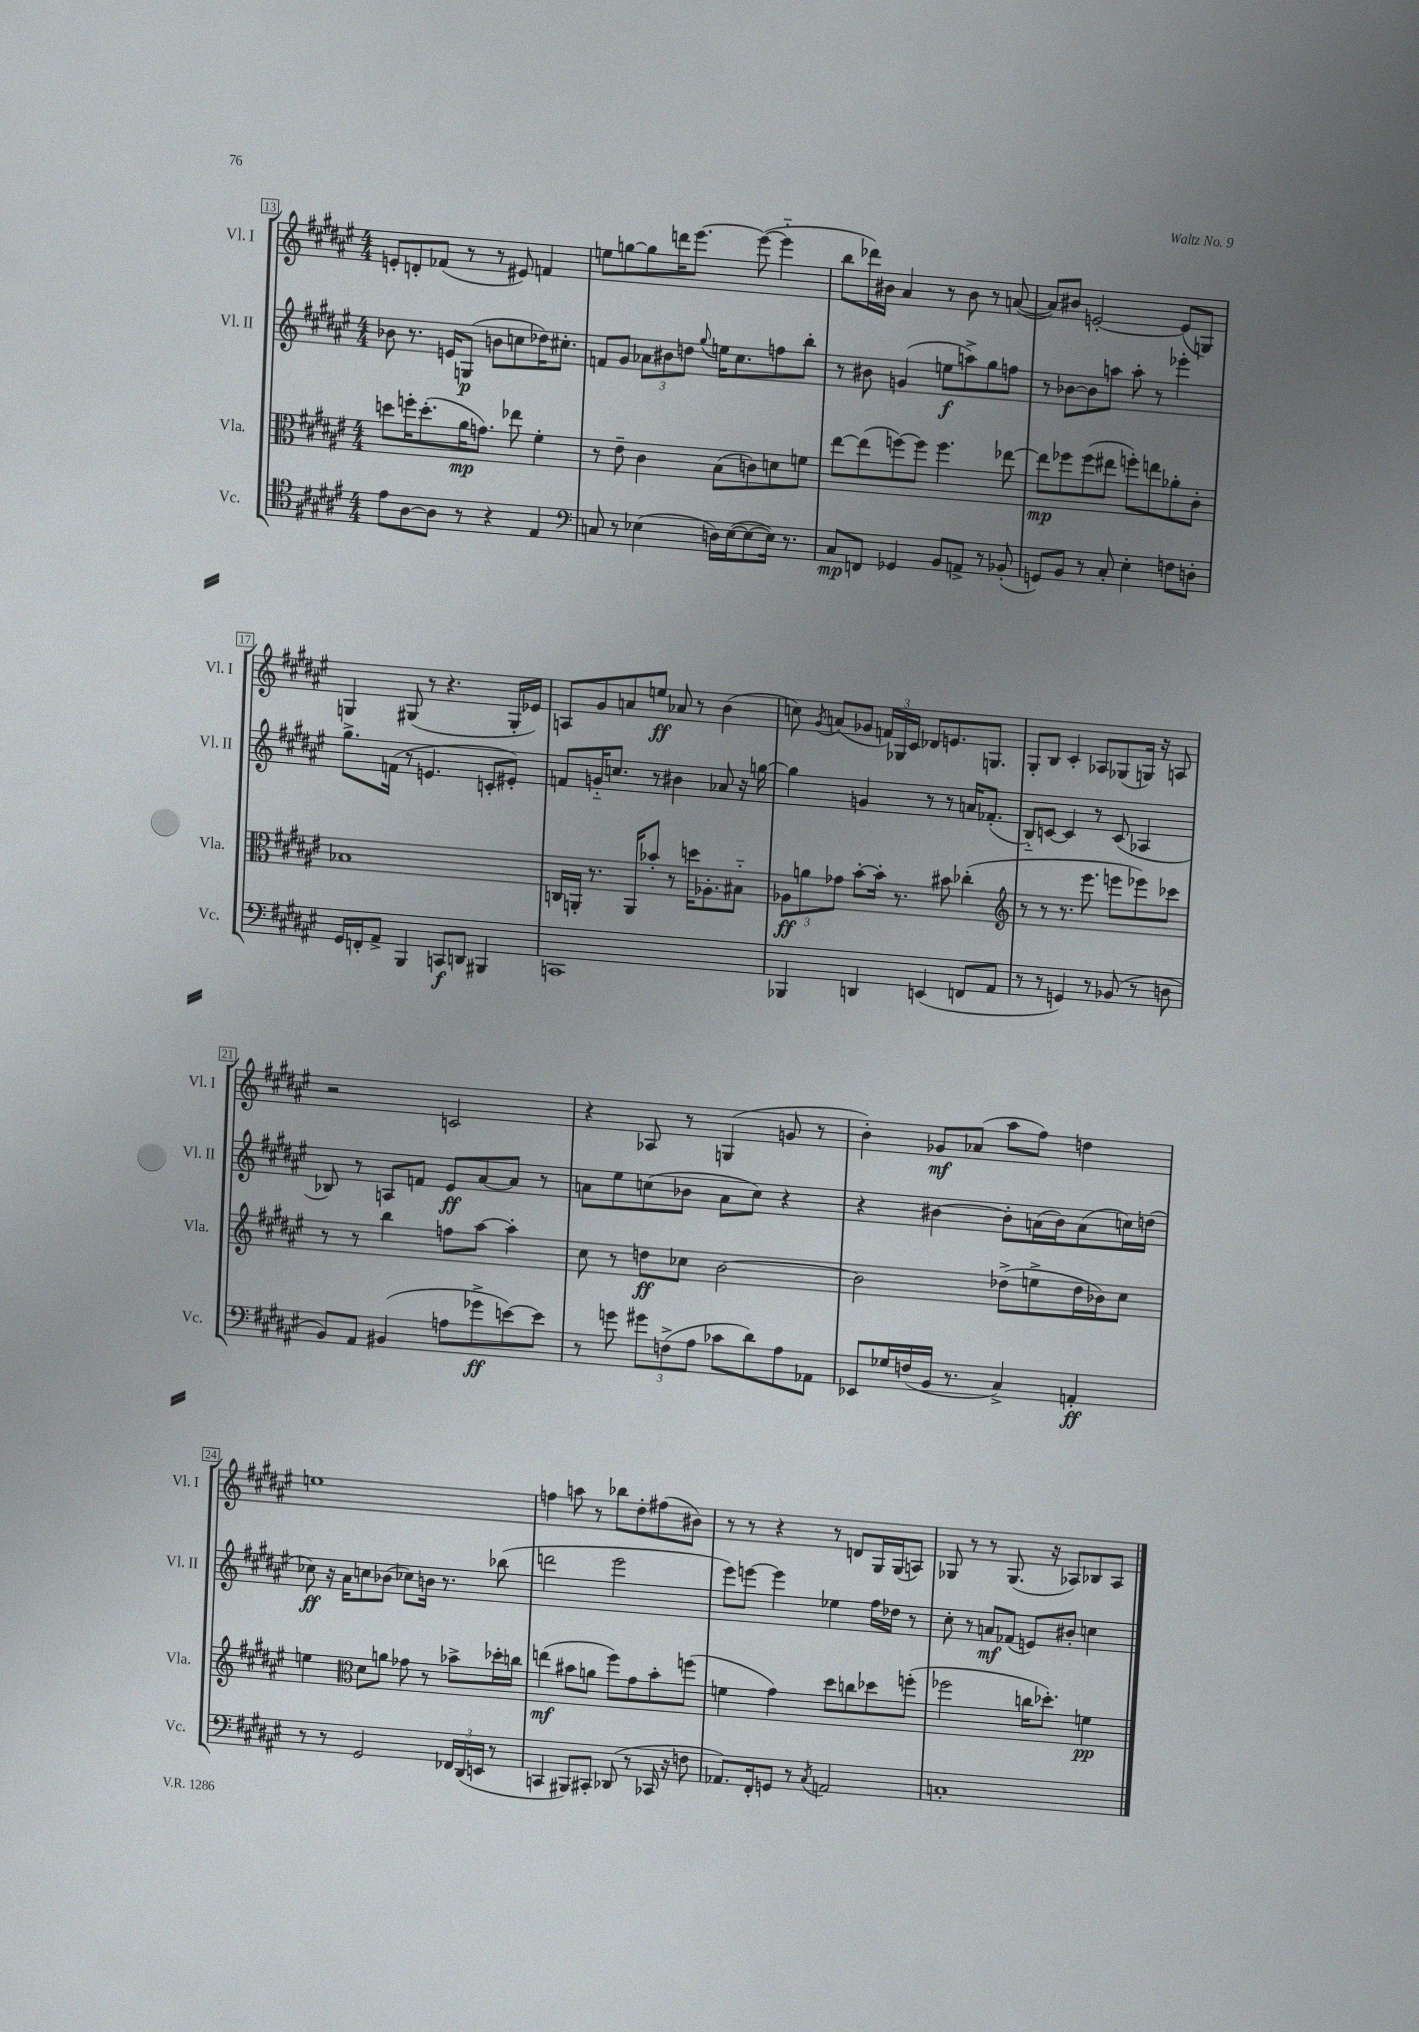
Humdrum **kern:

**kern	**dynam	**kern	**dynam	**kern	**dynam	**kern	**dynam
*part4	*part4	*part3	*part3	*part2	*part2	*part1	*part1
*staff4	*staff4	*staff3	*staff3	*staff2	*staff2	*staff1	*staff1
*I"Vc.	*	*I"Vla.	*	*I"Vl. II	*	*I"Vl. I	*
*I'Vc.	*	*I'Vla.	*	*I'Vl. II	*	*I'Vl. I	*
*clefC4	*	*clefC3	*	*clefG2	*	*clefG2	*
*k[f#c#g#d#a#e#]	*	*k[f#c#g#d#a#e#]	*	*k[f#c#g#d#a#e#]	*	*k[f#c#g#d#a#e#]	*
*M4/4	*	*M4/4	*	*M4/4	*	*M4/4	*
=13	=13	=13	=13	=13	=13	=13	=13
8e#\L	.	8ddn\L	.	8b-X\	.	8en'/L	.
[8A#\	.	16ffn'\K	.	8.r	.	8dn'/	.
.	.	(8.dd'\	.	.	.	.	.
8A#\J]	.	.	.	.	.	(8f-X/J	.
.	.	.	.	16en/KL	.	.	.
8r	.	16a#\K	mp	(8Gn/J	p	8r	.
.	.	8.gn\J)	.	.	.	.	.
4r	.	.	.	8bn\L	.	8r	.
.	.	8ee-X\	.	8ccn\	.	8e#X/)	.
4E#/	.	4f#'\	.	16dd-X\K)	.	4fn/	.
.	.	.	.	8.cc#X'\J	.	.	.
=14	=14	=14	=14	=14	=14	=14	=14
*clefF4	*	*	*	*	*	*	*
8Cn/	.	8r	.	8fn/L	.	8een\L	.
8r	.	8e#~\	.	8g#/J	.	[8ggn\	.
(4E-X\	.	4c#\	.	12a-X\L	.	8gg\]	.
.	.	.	.	12b#X\	.	.	.
.	.	.	.	.	.	16dddn\K	.
.	.	.	.	12ddn\J	.	.	.
.	.	.	.	.	.	[8.eee#\J	.
.	.	.	.	8qqgg#/	.	.	.
16Dn\LL)	.	(8B\L	.	16een\KL	.	.	.
([16E-\J	.	.	.	8.cc#\	.	.	.
8E-\_	.	8cn\)	.	.	.	(8eee#\_	.
16E-\Jk])	.	8dn\	.	8ffn\	.	4eee#\]	.
8.r	.	.	.	.	.	.	.
.	.	8fn\J	.	8bb'\J	.	.	.
=15	=15	=15	=15	=15	=15	=15	=15
8C#/L	mp	[8ee#\L	.	8r	.	8bb\L	.
8FFn/J	.	(8ee#\]	.	8b#X\	.	16ddd-X\L)	.
.	.	.	.	.	.	16b#X\JJ	.
4GG-X/	.	[8ffn\)	.	(4gn/	.	4a#/	.
.	.	8ff\J]	.	.	.	.	.
8BB/L	.	4.ff\	.	8een\L	f	8r	.
8AAn^/J	.	.	.	8aan^\)	.	8b#\	.
8r	.	.	.	8gg#\	.	8r	.
(8BB-X'/	.	[8ee-X\	.	8ffn\J	.	([8an/	.
=16	=16	=16	=16	=16	=16	=16	=16
8GGn/L)	.	8ee-\L]	mp	8r	.	8a/L])	.
8BB/J	.	8ff-X\	.	[8b-X\L	.	8b#X/J	.
8r	.	(8ff-\	.	8b-\]	.	[2en'/	.
8C#'/	.	8ee#X\J	.	8aan\J	.	.	.
4E#'\	.	8ffn'\L)	.	8aa'\	.	.	.
.	.	8een\	.	8r	.	.	.
8Fn\L	.	8a-X'\	.	4eee-X'\	.	(8e/L]	.
8Dn'\J	.	8c#'\J	.	.	.	8Gn/J)	.
!!LO:LB:g=z
=17	=17	=17	=17	=17	=17	=17	=17
16GG#/LL	.	1B-X	.	8.gg#^\L	.	4Gn/	.
16FFn'/J	.	.	.	.	.	.	.
8AA#^/J	.	.	.	.	.	.	.
.	.	.	.	(16fn\Jk	.	.	.
4BBB/	.	.	.	8r	.	(8G#X/	.
.	.	.	.	4.en/	.	8r	.
8CCn/L	f	.	.	.	.	4.r	.
8DDn/J	.	.	.	.	.	.	.
4BBB#X/	.	.	.	8cn'/L	.	.	.
.	.	.	.	8e#X'/J)	.	16G#'/LL	.
.	.	.	.	.	.	16e-X/JJ)	.
=18	=18	=18	=18	=18	=18	=18	=18
1CCn	.	16Cn/LL	.	8fn/L	.	8An/L	.
.	.	16AAn'/JJ	.	.	.	.	.
.	.	8.r	.	16gn/K	.	8g#/	.
.	.	.	.	8.ccn/J	.	.	.
.	.	.	.	.	.	8an/	.
.	.	16AA/KL	.	.	.	.	.
.	.	8b-X'/J	.	8r	.	8een/J	ff
.	.	8r	.	4b#X\	.	8a-X/	.
.	.	16ddn\KL	.	.	.	8r	.
.	.	8.A-X'\	.	.	.	.	.
.	.	.	.	8a-X/	.	(4b\	.
.	.	8B#X\J	.	16r	.	.	.
.	.	.	.	[16ggn\	.	.	.
=19	=19	=19	=19	=19	=19	=19	=19
4BBB-X/	.	12A-X\L	ff	4gg\]	.	8ccn\)	.
.	.	12an\	.	.	.	.	.
.	.	.	.	.	.	8qg#/	.
.	.	.	.	.	.	(8an/L	.
.	.	12g-X\J	.	.	.	.	.
4DDn/	.	[8b'\L	.	4gn/	.	8g-X/J	.
.	.	16b'\Jk]	.	.	.	24fn/LL)	.
.	.	.	.	.	.	24G-X/	.
.	.	8.r	.	.	.	.	.
.	.	.	.	.	.	24c#/JJ	.
(4EEn/	.	.	.	8r	.	8d-X/L	.
.	.	8b#X\	.	8r	.	8.en/	.
8FFn/L	.	(4cc-X'\	.	16an/KL	.	.	.
.	.	.	.	(8.f-X'/J	.	8.Gn/J	.
8AA#/J	.	.	.	.	.	.	.
=20	=20	=20	=20	=20	=20	=20	=20
*	*	*clefG2	*	*	*	*	*
8r	.	8r	.	8B/L)	.	8G#'/L	.
8r	.	8r	.	[8cn/J	.	8B/J	.
4GGn/)	.	8.r	.	4c/]	.	4c#'/	.
.	.	8.eee#\	.	.	.	.	.
8r	.	.	.	8r	.	8A-X/L	.
(8BB-X/	.	8eeen\L	.	(8c/	.	(8G-X/	.
8r	.	8eee-X\)	.	4A-X/	.	16Gn/Jk)	.
.	.	.	.	.	.	16r	.
8Dn\	.	8ccc-X\J	.	.	.	8An/	.
!!LO:LB:g=z
=21	=21	=21	=21	=21	=21	=21	=21
8BB/L)	.	8r	.	8B-X/)	.	2r	.
8AA#/J	.	8r	.	8r	.	.	.
(4BB#X/	.	4bb\	.	8An/L	.	.	.
.	.	.	.	8fn/J	.	.	.
8An\L	.	8ffn\L	.	8e#/L	ff	2cn/	.
8g-X^\	ff	[8aa#\J	.	[8a#/	.	.	.
[8en\)	.	4aa#'\]	.	8a#/J]	.	.	.
8e\J]	.	.	.	8r	.	.	.
=22	=22	=22	=22	=22	=22	=22	=22
8r	.	8cc#\	.	8an\L	.	4r	.
8gn\	.	8r	.	8ee#\	.	.	.
12g#X\L	.	8ddn\L	ff	(8ccn\	.	8A-X/	.
(12Fn^\	.	.	.	.	.	.	.
.	.	8cc-X\J	.	8b-X\J	.	8r	.
12A#\J	.	.	.	.	.	.	.
8c-X\L	.	[2b\	.	8a\L	.	(4Gn/	.
8d#\)	.	.	.	8cc\J)	.	.	.
8A#\	.	.	.	4r	.	8gn/	.
8AA-X\J	.	.	.	.	.	8r	.
=23	=23	=23	=23	=23	=23	=23	=23
8EE-X/L	.	2b\]	.	4r	.	4b'\)	.
16G-X/L	.	.	.	.	.	.	.
(16Fn/	.	.	.	.	.	.	.
16BB/JJ	.	.	.	[4b#X\	.	8g-X/L	mf
8.r	.	.	.	.	.	.	.
.	.	.	.	.	.	(8a-X/J	.
4C#^/)	.	(8dd-X^\L	.	8b#'\L]	.	8aa#\L	.
.	.	8een^\	.	(16an\L	.	8ff#\J)	.
.	.	.	.	16b#\J)	.	.	.
4AAn'/	ff	16dd-\L	.	(8a\	.	4ddn\	.
.	.	16b-X\J)	.	.	.	.	.
.	.	8cc#\J	.	16ccn\L)	.	.	.
.	.	.	.	(16ddn\JJ	.	.	.
!!LO:LB:g=z
=24	=24	=24	=24	=24	=24	=24	=24
8r	.	4een\	.	8cc-X\)	ff	1een	.
8r	.	.	.	16r	.	.	.
.	.	.	.	16a#\KL	.	.	.
*	*	*clefC3	*	*	*	*	*
2GG#/	.	8d#\L	.	8ccn\	.	.	.
.	.	8an\J	.	(8b-X\J	.	.	.
.	.	8g-X\	.	8cc-X\L)	.	.	.
.	.	8r	.	16bn\Jk	.	.	.
.	.	.	.	8.r	.	.	.
24FF-X/LL	.	8b-X^\L	.	.	.	.	.
(24DD#/	.	.	.	.	.	.	.
24EEn/JJ	.	.	.	.	.	.	.
8r	.	16dd-X'\L	.	(8bb-X\	.	.	.
.	.	16ccn\JJ	.	.	.	.	.
=25	=25	=25	=25	=25	=25	=25	=25
4CCn/	.	(4een\	mf	2dddn\	.	4ffn\	.
8BBB#X/L)	.	8b#X\L	.	.	.	8aan\	.
8CC#X'/J	.	8an\J	.	.	.	8r	.
(8DD-X/	.	8ff#\L)	.	2eee#\	.	8bb-X\L	.
8r	.	8g#\	.	.	.	8dd#'\	.
16CC-X/	.	8b#'\	.	.	.	(8ff#X\	.
16r	.	.	.	.	.	.	.
8Fn\	.	(8ffn\J	.	.	.	8b#X\J)	.
=26	=26	=26	=26	=26	=26	=26	=26
8.AA-X/L)	.	4fn\	.	8eee#\L)	.	8r	.
.	.	.	.	[8eeen\J	.	8r	.
16FF#'/k	.	.	.	.	.	.	.
8GGn/J	.	4g#\)	.	4eee\]	.	4r	.
8r	.	.	.	.	.	.	.
8qC#/	.	.	.	.	.	.	.
2AAn/	.	8dd#\L	.	4ee-X\	.	8r	.
.	.	8ccn\	.	.	.	8dn/L	.
.	.	8dd-X\	.	16ff#\LL	.	16G#/L	.
.	.	.	.	16dd-X\JJ	.	(16G#/J	.
.	.	(8ffn'\J	.	8r	.	8An/J)	.
=27	=27	=27	=27	=27	=27	=27	=27
1Cn'	.	2ff-X\	.	8cc#'\	.	8G-X/	.
.	.	.	.	8r	.	8r	.
.	.	.	.	8an/L	mf	8r	.
.	.	.	.	(8f-X/J	.	(8.G-/	.
.	.	16ccn\KL	.	8en/L)	.	.	.
.	.	8.dd-X'\J)	.	.	.	16r	.
.	.	.	.	8b#X'/J	.	8A-X/L)	.
.	.	4fn\	pp	4ccn\	.	8B-X/	.
.	.	.	.	.	.	8A-/J	.
==	==	==	==	==	==	==	==
*-	*-	*-	*-	*-	*-	*-	*-
